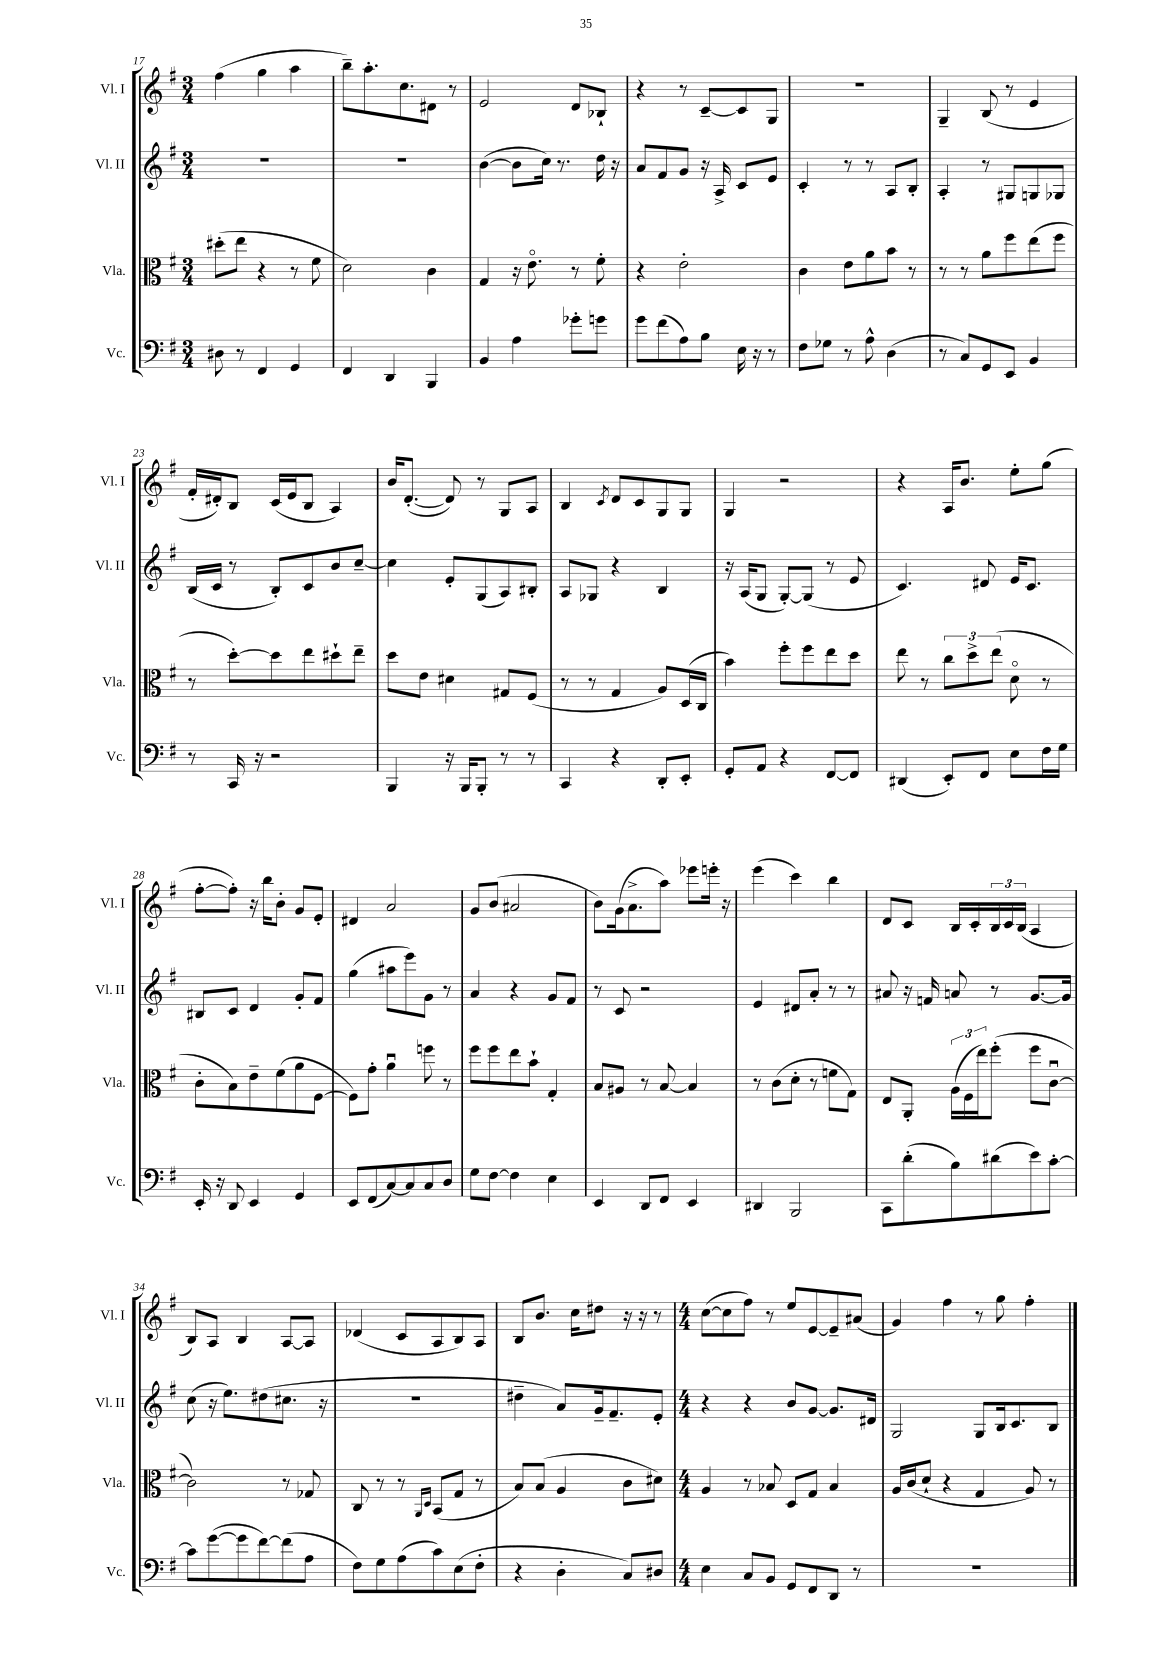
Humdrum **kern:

**kern	**kern	**kern	**kern
*staff4	*staff3	*staff2	*staff1
*clefF4	*clefC3	*clefG2	*clefG2
*k[f#]	*k[f#]	*k[f#]	*k[f#]
*M3/4	*M3/4	*M3/4	*M3/4
8D#\	(8dd#'\L	2.r	(4ff#\
8r	8ee\J	.	.
4FF#/	4r	.	4gg\
4GG/	8r	.	4aa\
.	8f#\	.	.
=	=	=	=
4FF#/	2d\)	2.r	8bb~\L)
.	.	.	8.aa'\
4DD/	.	.	.
.	.	.	8.cc\
4BBB/	4c\	.	8d#\J
.	.	.	8r
=	=	=	=
4BB/	4G/	([4b\	2e/
4A\	16r	8b\]L	.
.	8.eo\	.	.
.	.	16cc\Jk)	.
.	.	8.r	.
8g-'\L	8r	.	8d/L
8g\J	8f#'\	16dd\	8B-`/J
.	.	16r	.
=	=	=	=
8g\L	4r	8a/L	4r
(8f#\	.	8f#/	.
8A\)	2e'\	8g/J	8r
8B\J	.	16r	[8c~/L
.	.	16A^/	.
16E\	.	8c/L	8c/]
16r	.	.	.
8r	.	8e/J	8G/J
=	=	=	=
8F#\L	4c\	4c'/	2.r
8G-\J	.	.	.
8r	8e\L	8r	.
8A^^\	8a\	8r	.
(4D\	8b\J	8A/L	.
.	8r	8B'/J	.
=	=	=	=
8r	8r	4A'/	4G~/
8C/L)	8r	.	.
8GG/	8a\L	8r	(8B/
8EE/J	8ff#\	8G#/L	8r
4BB/	(8ee\	8G/	4e/
.	8ff#\J	8G-/J	.
=	=	=	=
8r	8r	(16B/LL	16f#'/LL
.	.	16c/JJ	16d#'/J)
16CC/	[8dd'\L)	8r	8B/J
16r	.	.	.
2r	8dd\]	8B'/L)	(16c/LL
.	.	.	16e/J
.	8ee\	8c/	8B/J
.	8dd#`\	8b/	4A/)
.	8ee~\J	[8cc~/J	.
=	=	=	=
4BBB/	8dd\L	4cc\]	16b/LK
.	.	.	([8.d'/J
.	8e\J	.	.
16r	4d#\	8e'/L	8d/])
16BBB/LK	.	.	.
8BBB'/J	.	(8G/	8r
8r	8G#/L	8A/)	8G/L
8r	(8F#/J	8B#'/J	8A/J
=	=	=	=
4CC/	8r	8A/L	4B/
.	8r	8G-/J	.
.	.	.	8qc/
4r	4G/	4r	8d/L
.	.	.	8c/
8DD'/L	8A/L)	4B/	8G/
8EE'/J	(16D/L	.	8G/J
.	16C/JJ	.	.
=	=	=	=
8GG'/L	4b\)	16r	4G/
.	.	(16A/LK	.
8AA/J	.	8G/J	.
4r	8ff#'\L	[8G'/L)	2r
.	8ff#\	(8G/]J	.
[8FF#/L	8ee\	8r	.
8FF#/]J	8dd\J	8e/	.
=	=	=	=
(4DD#/	8ee\	4.c/)	4r
.	8r	.	.
8EE'/L)	12cc\L	.	16A/LK
.	.	.	8.b/J
.	12dd^\	.	.
8FF#/J	.	8d#/	.
.	(12ee\J	.	.
8E\L	8do\	16e/LK	8ee'\L
.	.	8.c/J	.
16F#\L	8r	.	(8gg\J
16G\JJ	.	.	.
=	=	=	=
16EE'/	8c'\L	8B#/L	[8ff#'\L
16r	.	.	.
8DD/	8B\)	8c/J	8ff#'\]J)
4EE/	8e~\	4d/	16r
.	.	.	16bb\LK
.	(8f#\	.	8b'\J
4GG/	8a\	8g'/L	8g/L
.	[8F#\J	8f#/J	8e'/J
=	=	=	=
8EE/L	8F#\]L)	(4gg\	4d#/
(8FF#/	8g'\J	.	.
[8C/)	4au\	8aa#\L	2a/
8C/]	.	8eee\)	.
8C/	8ff\	8g\J	.
8D/J	8r	8r	.
=	=	=	=
8G\L	8ff#\L	4a/	8g/L
[8F#\J	8ff#\	.	(8b/J
4F#\]	8ee\	4r	2a#/
.	8b`\J	.	.
4E\	4G'/	8g/L	.
.	.	8f#/J	.
=	=	=	=
4EE/	8B/L	8r	8b\L)
.	8A#/J	8c/	(16g\k
.	.	.	8.a^\
8DD/L	8r	2r	.
8FF#/J	[8B/	.	8aa\J)
4EE/	4B/]	.	8eee-\L
.	.	.	16eee'\Jk
.	.	.	16r
=	=	=	=
4DD#/	8r	4e/	(4eee\
.	(8c\L	.	.
2BBB/	8d'\J	8d#/L	4ccc\)
.	8r	8a'/J	.
.	8f\L	8r	4bb\
.	8G\J)	8r	.
=	=	=	=
8CC\L	8E/L	8a#/	8d/L
(8d'\	8AA'/J	16r	8c/J
.	.	16f/	.
8B\)	(24A\LL	8a/	16B/LL
.	24F#\	.	.
.	.	.	16c'/
.	24ee\J)	.	.
(8d#\	(8ff#'\J	8r	24B/
.	.	.	24c/
.	.	.	(24B/JJ
8e\)	8ff#\L	[8.g/L	4A/
[8c'\J	[8cu\J	.	.
.	.	16g/]Jk	.
=	=	=	=
8c\]L	2c\])	(8cc\	8B/L)
([8g\	.	16r	8A/J
.	.	8.ee\L)	.
8g\]	.	.	4B/
[8f#\)	.	(8dd#\	.
(8f#\]	8r	8.cc#\J	[8A/L
8A\J	8G-/	.	8A/]J
.	.	16r	.
=	=	=	=
8F#\L)	8C/	2.r	(4d-/
8G\	8r	.	.
(8A\	8r	.	8c/L
.	16qqAA/LL	.	.
.	16qqD/JJ	.	.
8c\)	(8BB/L	.	8A/
(8E\	8G/J	.	8B/)
8F#'\J	8r	.	8A/J
=	=	=	=
4r	8B/L)	4dd#~\	8B/L
.	(8B/J	.	8.b/J
4D'\	4A/	8a/L)	.
.	.	.	16cc\LK
.	.	16g~/k	8dd#\J
.	.	8.f#~/	.
8C/L)	8c\L	.	16r
.	.	.	16r
8D#/J	8d#\J)	8e'/J	8r
=	=	=	=
*M4/4	*M4/4	*M4/4	*M4/4
4E\	4A/	4r	([8cc\L
.	.	.	8cc\]
8C/L	8r	4r	8ff#\J)
8BB/J	8B-/	.	8r
8GG/L	8D/L	8b/L	8ee/L
8FF#/	8G/J	[8g/J	[8e/
8DD/J	4B-/	8.g/]L	8e~/]
8r	.	.	(8a#/J
.	.	16d#/Jk	.
=	=	=	=
1r	16A/LL	2G/	4g/)
.	(16c/J	.	.
.	8d`/J	.	.
.	4r	.	4ff#\
.	4G/	8G/L	8r
.	.	16B/k	8gg\
.	.	8.c/	.
.	8A/)	.	4ff#'\
.	8r	8B/J	.
==	==	==	==
*-	*-	*-	*-
